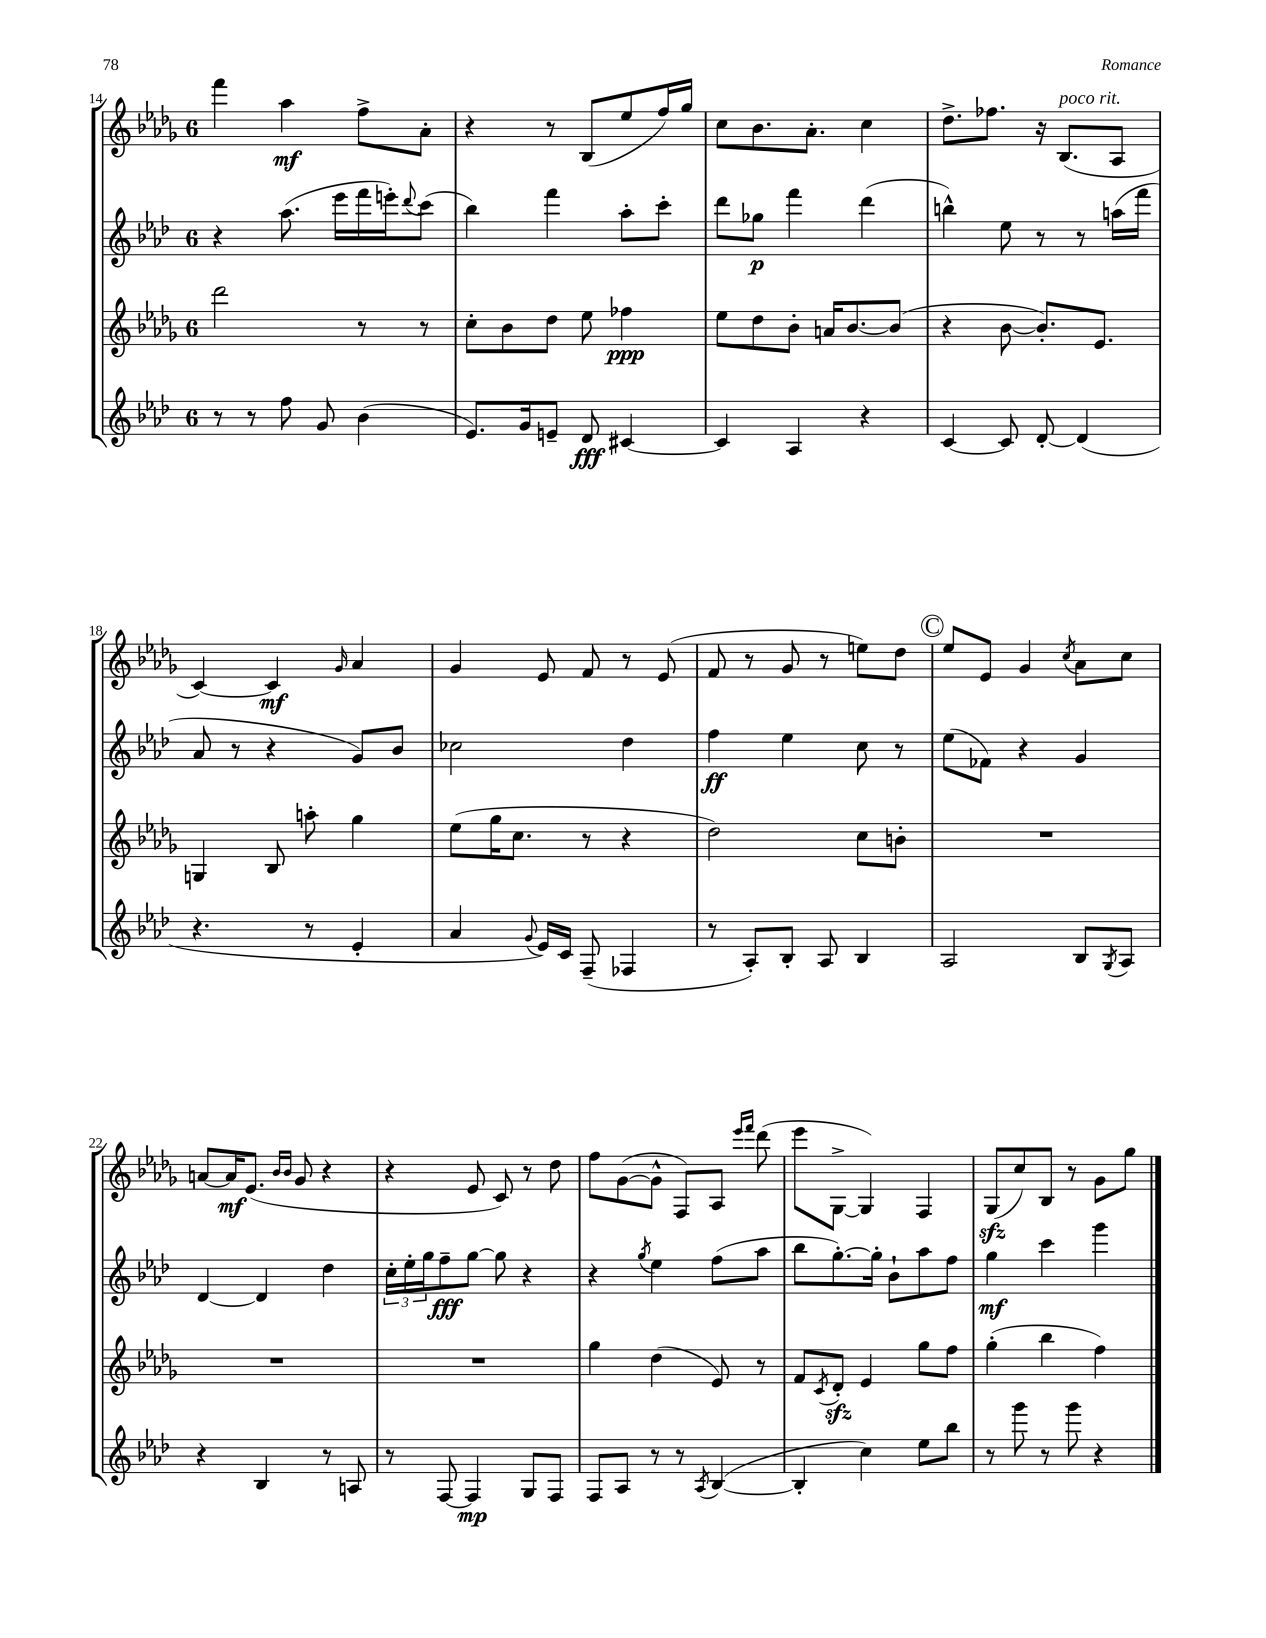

**kern	**kern	**kern	**kern
*staff4	*staff3	*staff2	*staff1
*clefG2	*clefG2	*clefG2	*clefG2
*k[b-e-a-d-]	*k[b-e-a-d-g-]	*k[b-e-a-d-]	*k[b-e-a-d-g-]
*M6/8	*M6/8	*M6/8	*M6/8
8r	2ddd-	4r	4fff
8r	.	.	.
8ff	.	(8.aa-	4aa-
8g	.	.	.
.	.	16eee-	.
(4b-	8r	16fff	8ff^
.	.	16eee')	.
.	.	8qqddd-	.
.	8r	(8ccc	8a-'
=	=	=	=
8.e-)	8cc'	4bb-)	4r
.	8b-	.	.
16g	.	.	.
8e~	8dd-	4fff	8r
8d-	8ee-	.	(8B-
[4c#	4ff-	8aa-'	8ee-
.	.	8ccc'	16ff)
.	.	.	16gg-
=	=	=	=
4c#]	8ee-	8ddd-	8cc
.	8dd-	8gg-	8.b-
4A-	8b-'	4fff	.
.	.	.	8.a-'
.	16a	.	.
.	[8.b-	.	.
4r	.	(4ddd-	4cc
.	(8b-]	.	.
=	=	=	=
[4c	4r	4bb^^)	8.dd-^
.	.	.	8.ff-
8c]	[8b-	8ee-	.
[8d-'	8.b-'])	8r	16r
.	.	.	(8.B-
(4d-]	.	8r	.
.	8.e-	.	.
.	.	(16aa	8A-
.	.	16fff	.
=	=	=	=
4.r	4G	8a-	[4c)
.	.	8r	.
.	8B-	4r	4c]
8r	8aa'	.	.
.	.	.	16qqg-
4e-'	4gg-	8g)	4a-
.	.	8b-	.
=	=	=	=
4a-	(8ee-	2cc-	4g-
.	16gg-	.	.
.	8.cc	.	.
8qqg	.	.	.
16e-)	.	.	8e-
16c	.	.	.
(8F~	8r	.	8f
4F-	4r	4dd-	8r
.	.	.	(8e-
=	=	=	=
8r	2dd-)	4ff	8f
8A-')	.	.	8r
8B-'	.	4ee-	8g-
8A-	.	.	8r
4B-	8cc	8cc	8ee)
.	8b'	8r	8dd-
=	=	=	=
2A-	2.r	(8ee-	8ee-
.	.	8f-)	8e-
.	.	4r	4g-
.	.	.	8qcc
8B-	.	4g	8a-
8qG	.	.	.
8A-	.	.	8cc
=	=	=	=
4r	2.r	[4d-	[8a
.	.	.	16a]
.	.	.	(8.e-
4B-	.	4d-]	.
.	.	.	16qqb-
.	.	.	16qqb-
.	.	.	8g-
8r	.	4dd-	4r
8A	.	.	.
=	=	=	=
8r	2.r	24cc'	4r
.	.	24ee-'	.
.	.	24gg	.
[8F	.	8ff~	.
4F]	.	[8gg	8e-
.	.	8gg]	8c)
8G	.	4r	8r
8F	.	.	8dd-
=	=	=	=
8F	4gg-	4r	8ff
8A-	.	.	([8g-
.	.	8qgg	.
8r	(4dd-	4ee-	8g-^^]
8r	.	.	8F)
8qA-	.	.	.
([4B-	8e-)	(8ff	8A-
.	.	.	16qqeee-
.	.	.	16qqfff
.	8r	8aa-	(8ddd-
=	=	=	=
4B-']	8f	8bb-	8eee-
.	8qc	.	.
.	8d-'	[8.gg')	[8G-^
4cc)	4e-	.	4G-])
.	.	16gg']	.
.	.	8b-`	.
8ee-	8gg-	8aa-	4F
8bb-	8ff	8ff	.
=	=	=	=
8r	(4gg-'	4gg	(8G-
8ggg	.	.	8cc)
8r	4bb-	4ccc	8B-
8ggg	.	.	8r
4r	4ff)	4ggg	8g-
.	.	.	8gg-
==	==	==	==
*-	*-	*-	*-
